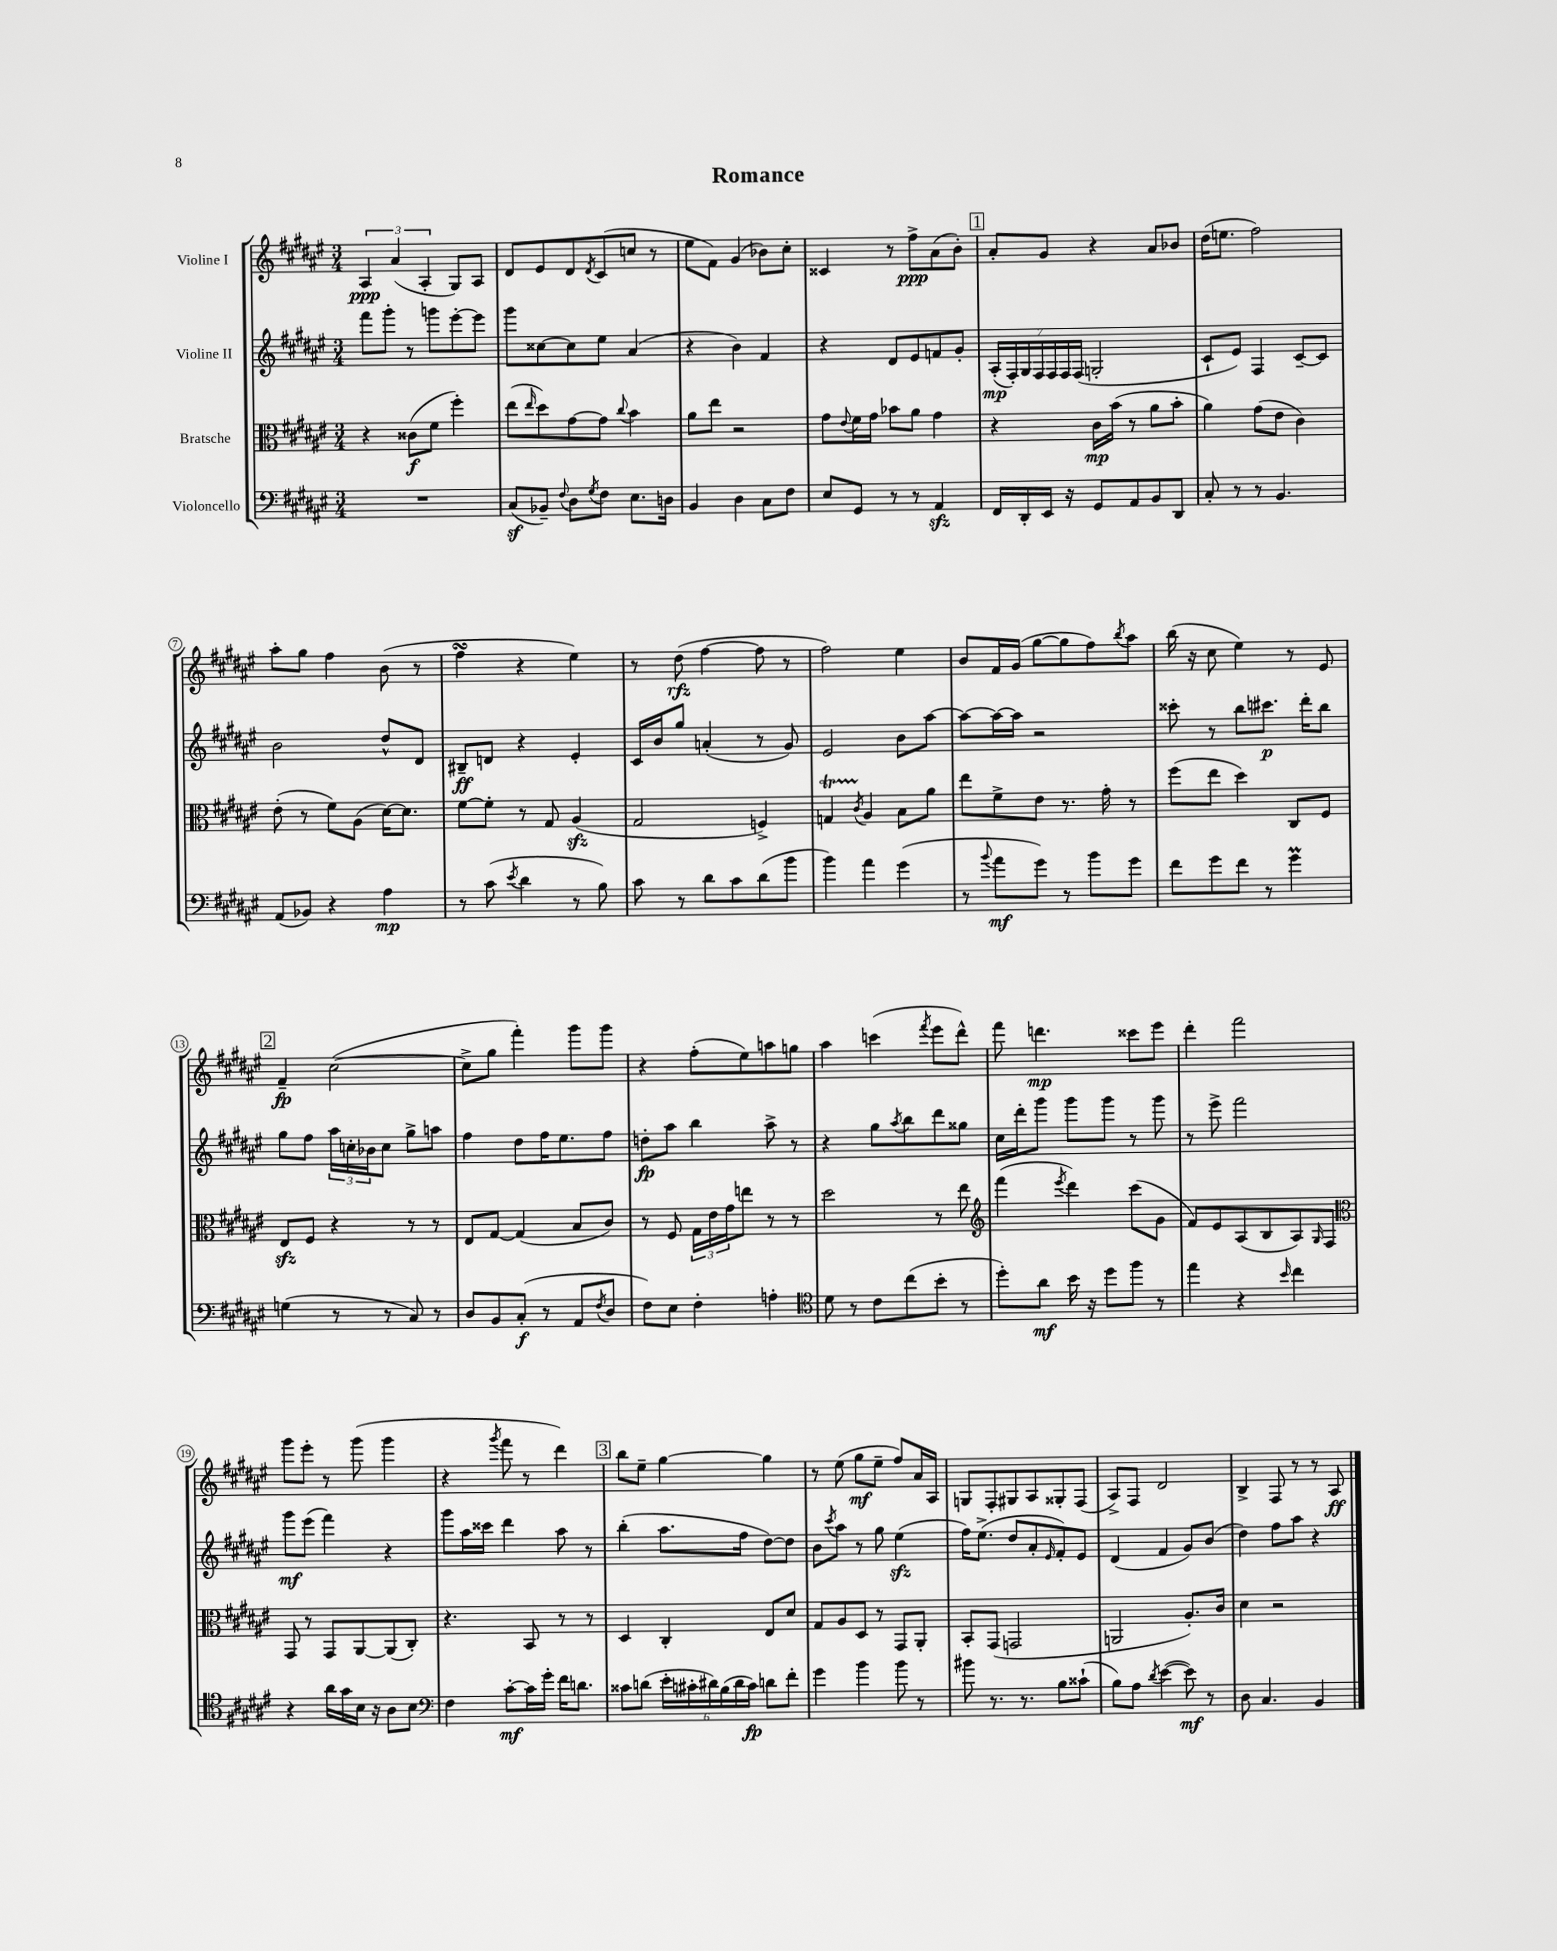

**kern	**kern	**kern	**kern
*staff4	*staff3	*staff2	*staff1
*clefF4	*clefC3	*clefG2	*clefG2
*k[f#c#g#d#a#e#]	*k[f#c#g#d#a#e#]	*k[f#c#g#d#a#e#]	*k[f#c#g#d#a#e#]
*M3/4	*M3/4	*M3/4	*M3/4
2.r	4r	8fff#\L	6A#/
.	.	8ggg#'\J	.
.	.	.	(6a#/
.	(8c##\L	8r	.
.	.	.	6A#'/
.	8f#\J	8ggg\L	.
.	4ff#'\)	[8eee#'\	8G#/L)
.	.	8eee#\]J	8A#/J
=	=	=	=
(8C#/L	(8ee#\L	8ggg#\L	8d#/L
.	16qqee#/	.	.
8BB-~/J)	8dd#\)	[8cc##\	8e#/
8qqF#/	.	.	.
8D#\L	[8g#\	8cc##\]	8d#/
8qG#/	.	.	8qd#/
8F#\J	8g#\]J	8ee#\J	(8c#/
.	8qqcc#/	.	.
8.E#\L	4b\	(4a#/	8cc/J
.	.	.	8r
16D\Jk	.	.	.
=	=	=	=
4BB/	8a#\L	4r	8ee#\L
.	8ee#\J	.	8f#\J)
4D#\	2r	4b\)	(4g#/
8C#\L	.	4f#/	8b-\L)
8F#\J	.	.	8cc#'\J
=	=	=	=
8E#/L	8g#\L	4r	4c##/
.	8qqe#/	.	.
8GG#/J	16f#\L	.	.
.	16g#\JJ	.	.
8r	8b-\L	8d#/L	8r
8r	8a#\J	8e#/	8ff#^\L
4AA#/	4g#\	8f/	(8a#\
.	.	8g#'/J	8b'\J)
=	=	=	=
16FF#/LL	4r	(28A#'/LL	8a#'/L
.	.	28F#'/)	.
16DD#'/	.	.	.
.	.	28G#/	.
.	.	28F#/	.
16EE#/JJ	.	.	8g#/J
.	.	28F#/	.
.	.	28F#/	.
16r	.	.	.
.	.	(28F#/JJ	.
8GG#/L	16c#\LL	2G'/	4r
.	(16b\JJ	.	.
8AA#/	8r	.	.
8BB/	8a#\L	.	8a#/L
8DD#/J	8b'\J	.	8b-/J
=	=	=	=
8C#'/	4a#\)	8c#`/L	(16dd#\LK
.	.	.	8.ee\J
8r	.	8e#/J)	.
8r	(8g#\L	4F#/	2ff#\)
4.BB/	8e#\J	.	.
.	4c#\)	[8c#~/L	.
.	.	8c#/]J	.
=	=	=	=
(8AA#/L	(8e#'\	2b\	8aa#'\L
8BB-/J)	8r	.	8gg#\J
4r	8f#\L)	.	4ff#\
.	(8A#\J	.	.
4A#\	[16d#\LK)	8dd#^^/L	(8b\
.	8.d#\]J	.	.
.	.	8d#/J	8r
=	=	=	=
8r	[8f#\L	8B#~/L	4ff#\
(8c#\	8f#'\]J	8d/J	.
8qe#/	.	.	.
4d#\	8r	4r	4r
.	8G#/	.	.
8r	(4A#/	4e#'/	4ee#\)
8B\)	.	.	.
=	=	=	=
8c#\	2G#/	16c#/LL	8r
.	.	16b/J	.
8r	.	8gg#/J	(8dd#\
8d#\L	.	(4a'/	[4ff#\
8c#\	.	.	.
(8d#\	4F^/)	8r	8ff#\]
8b\J	.	8g#/)	8r
=	=	=	=
4b\)	4G/	2e#/	2ff#\)
.	8qc#/	.	.
4a#\	4A#/	.	.
(4g#\	8B\L	8b\L	4ee#\
.	8a#\J	[8aa#\J	.
=	=	=	=
8r	8ee#\L	8aa#\_L	8b/L
8qqb/	.	.	.
8a#\L	8f#^\	16aa#\_L	16f#/L
.	.	16aa#\]JJ	(16g#/JJ
8g#\J)	8e#\J	2r	[8gg#\L
8r	8.r	.	8gg#\]
8b\L	.	.	8ff#\)
.	16g#'\	.	.
.	.	.	8qbb/
8g#\J	8r	.	8aa#\J
=	=	=	=
8f#\L	(8ff#\L	8ccc##'\	(16bb\
.	.	.	16r
8g#\	8ee#\J	8r	8cc#\
8f#\J	4dd#\)	8bb\L	4ee#\)
8r	.	8.ccc#\J	.
4g#\	8C#/L	.	8r
.	.	16ddd#'\LK	.
.	8F#/J	8bb\J	8e#/
=	=	=	=
(4G\	8E#/L	8gg#\L	4f#~/
.	8F#/J	8ff#\J	.
8r	4r	24aa#\LL	([2cc#\
.	.	24cc'\	.
.	.	24b-\J	.
8r	.	8cc\J	.
8C#/)	8r	8gg#^\L	.
8r	8r	8aa\J	.
=	=	=	=
8D#/L	8E#/L	4ff#\	8cc#^\]L
8BB/	[8G#/J	.	8gg#\J
(8C#'/J	(4G#/]	8dd#\L	4fff#'\)
8r	.	16ff#\K	.
.	.	8.ee#\	.
8AA#/L	8B/L	.	8ggg#\L
8qF#/	.	.	.
8D#/J	8c#/J)	8ff#\J	8ggg#\J
=	=	=	=
8F#\L)	8r	8dd'\L	4r
8E#\J	8F#/	8aa#\J	.
4F#'\	24G#\LL	4bb\	(8ff#'\L
.	24e#\	.	.
.	24g#\J	.	.
.	8ee\J	.	8ee#\)
4A'\	8r	8aa#^\	8aa\
.	8r	8r	8gg\J
=	=	=	=
*clefC4	*	*	*
8d#\	2dd#\	4r	4aa#\
8r	.	.	.
8c#\L	.	8gg#\L	(4ccc\
.	.	8qaa#/	.
(8cc#\	.	8bb\	.
.	.	.	8qfff#/
8b'\J	8r	8ddd#\	8eee#\L
8r	8ee#\	8gg##\J	8ddd#^^\J)
=	=	=	=
*	*clefG2	*	*
8dd#'\L)	(4fff#\	16cc#\LL	8fff#\
.	.	16ddd#'\J	.
8a#\J	.	8ggg#\J	4.ddd\
.	8qeee#/	.	.
16b\	4ddd#\)	8ggg#\L	.
16r	.	.	.
8dd#\L	.	8ggg#\J	.
8ff#\J	(8ccc#\L	8r	8ccc##\L
8r	8g#\J	8ggg#\	8eee#\J
=	=	=	=
4ee#\	8f#/L)	8r	4ddd#'\
.	8e#/	8eee#^\	.
4r	(8A#/	2fff#\	2fff#\
.	8B/	.	.
16qqb/	.	.	.
4cc#\	8A#/)	.	.
.	16qqG#/	.	.
.	8F#/J	.	.
=	=	=	=
*	*clefC3	*	*
4r	8GG#/	8ggg#\L	8ggg#\L
.	8r	(8eee#\J	8eee#'\J
16a#\LL	8GG#/L	4fff#\)	8r
16g#\	.	.	.
16B\JJ	[8AA#/	.	(8ggg#\
16r	.	.	.
8A#\L	(8AA#/]	4r	4ggg#\
8B\J	8C#'/J)	.	.
=	=	=	=
*clefF4	*	*	*
4F#\	4.r	8ggg#\L	4r
.	.	16aa#\L	.
.	.	16ccc##\JJ	.
.	.	.	8qggg#/
[8c#'\L	.	4ddd#\	8fff#\
16c#\]L	8BB/	.	8r
16g#'\JJ	.	.	.
16f#\LK	8r	8aa#\	4ddd#\)
8.d\J	.	.	.
.	8r	8r	.
=	=	=	=
8c##\L	4D#/	(4bb'\	8bb\L
(8d\J	.	.	8ee#~\J
24e#'\LL	4C#'/	8.aa#\L	[4gg#\
24c#'\	.	.	.
24d#\)	.	.	.
(24B\	.	.	.
24d#\	.	.	.
.	.	16ff#\Jk	.
24c#\JJ)	.	.	.
8d\L	8E#/L	[8dd#\L)	4gg#\]
8f#'\J	8d#/J	8dd#\]J	.
=	=	=	=
4g#\	8G#/L	8b\L	8r
.	.	8qccc#/	.
.	8A#/	8aa#\J	(8ee#\
4b\	8D#/J	8r	8gg#\L
.	8r	8gg#\	8ee#~\J
8b\	8GG#/L	(4ee#\	8ff#/L)
8r	8AA#'/J	.	16a#/L
.	.	.	16A#/JJ
=	=	=	=
8b#\	8BB'/L	16ff#\LK)	8G/L
.	.	(8.ee#^\J	.
8.r	(8GG#/J	.	8F#'/
.	2GG/	8dd#/L	8G#/
8.r	.	.	.
.	.	8a#'/	8A#/
.	.	16qqe#/	.
8B\L	.	8f#'/)	8G##'/
(8c##`\J	.	8e#/J	(8F#/J
=	=	=	=
8B\L)	2AA/	(4d#/	8A#^/L)
8A#\J	.	.	8F#/J
8qd#/	.	.	.
([4e#\	.	4f#/	2d#/
8e#\])	8.A#'/L)	8g#/L)	.
8r	.	(8b/J	.
.	16c#/Jk	.	.
=	=	=	=
8D#\	4d#\	4dd#\)	4B^/
4.C#/	.	.	.
.	2r	8ff#\L	8F#/
.	.	8aa#\J	8r
4BB/	.	4r	8r
.	.	.	8A#/
==	==	==	==
*-	*-	*-	*-
